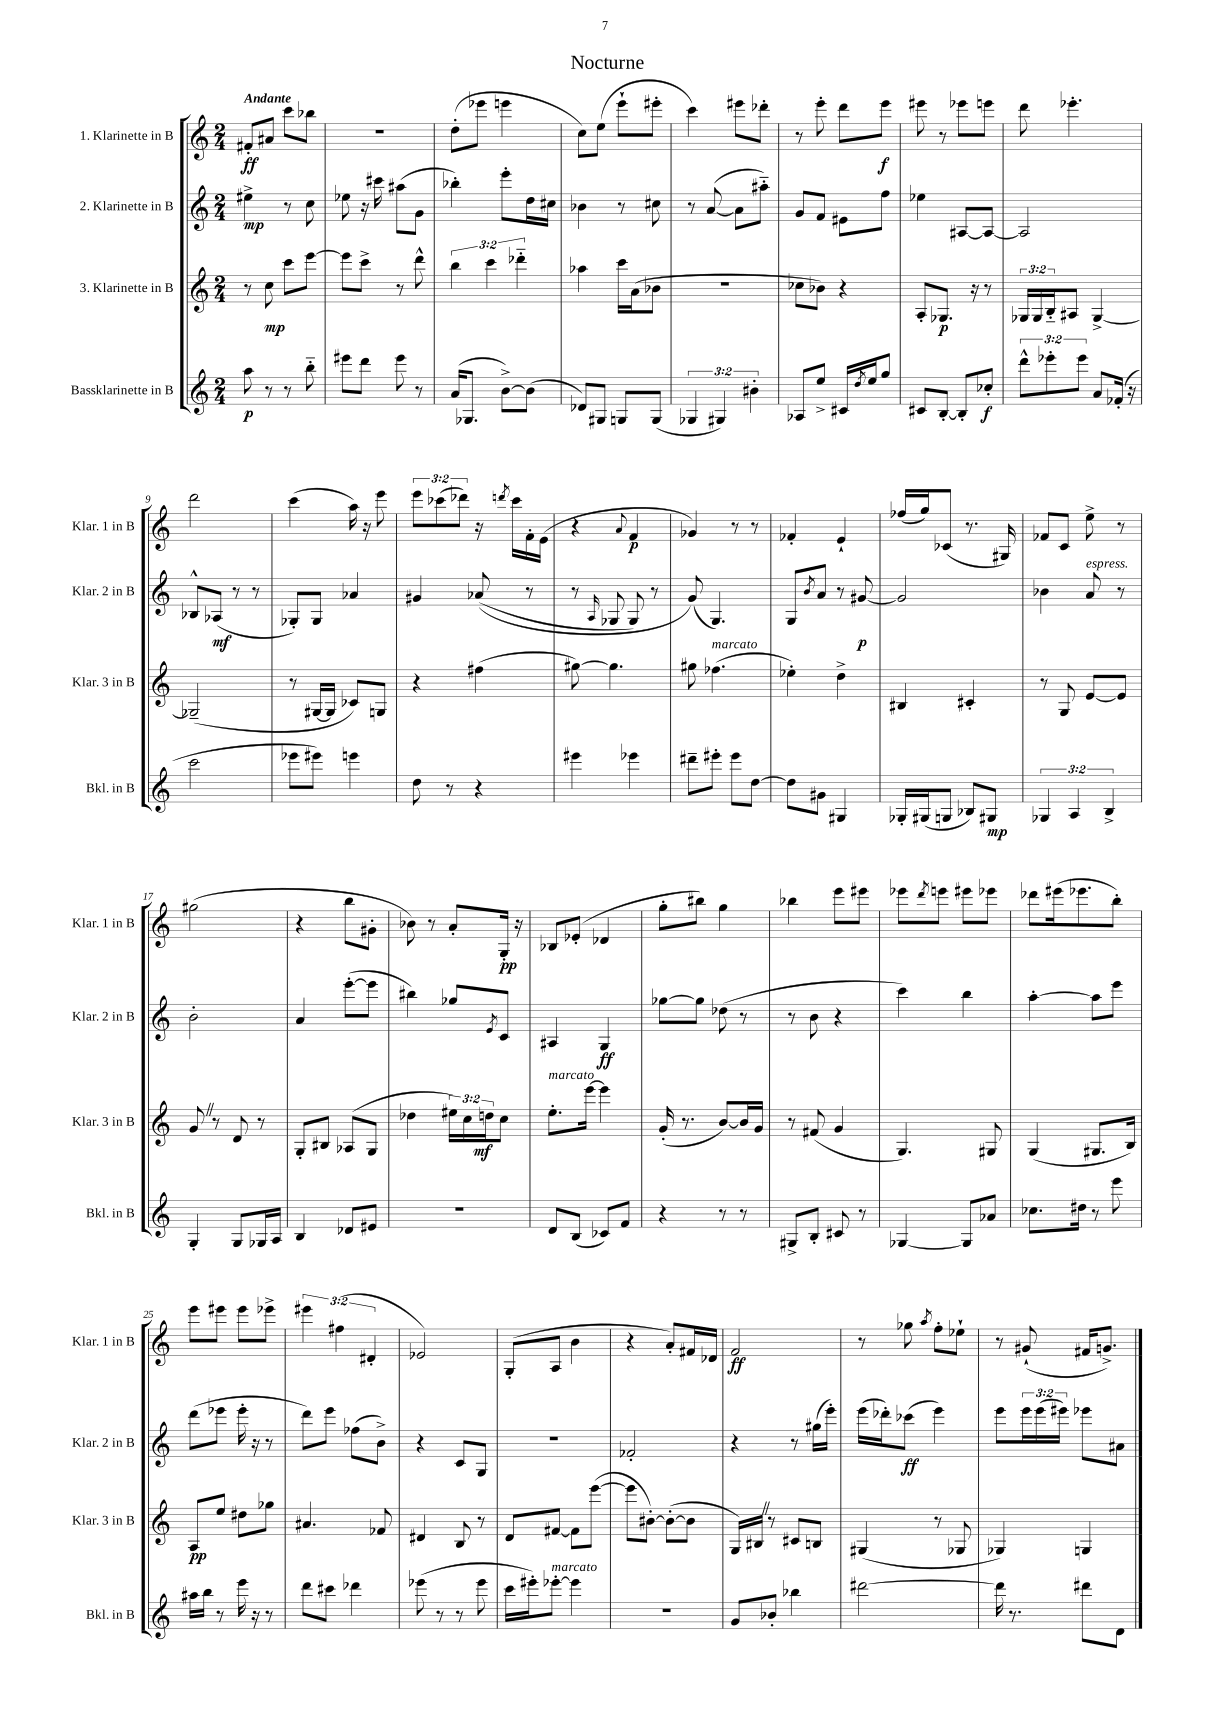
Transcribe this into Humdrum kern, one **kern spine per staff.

**kern	**kern	**kern	**kern
*staff4	*staff3	*staff2	*staff1
*clefG2	*clefG2	*clefG2	*clefG2
*k[]	*k[]	*k[]	*k[]
*M2/4	*M2/4	*M2/4	*M2/4
8aa	8r	4ee#^	8f#'
8r	8cc	.	8a#
8r	8ccc	8r	8ccc
8bb'~	[8eee	8cc	8bb-
=	=	=	=
8eee#	8eee]	8ee-	2r
8ddd	8ccc^	16r	.
.	.	16ccc#	.
8eee#	8r	(8aa#	.
8r	8ddd^^	8g	.
=	=	=	=
(16a	6bb	4bb-')	(8dd'
8.G-	.	.	.
.	.	.	8eee-
.	6ccc	.	.
[8b^)	.	8eee'	4eee
.	6ddd-'~	.	.
(8b]	.	16dd	.
.	.	16cc#	.
=	=	=	=
8d-)	4aa-	4b-	8cc)
8G#	.	.	(8ee
8G	16ccc	8r	8eee`
.	(16a	.	.
(8G	8b-	8cc#	8eee#'
=	=	=	=
6G-	2r	8r	4ccc)
.	.	([8a	.
6G#)	.	.	.
.	.	8a]	8eee#
6b#'	.	.	.
.	.	8aa#'~)	8ddd-'
=	=	=	=
8A-	8cc-	8g	8r
8ee^	8b-)	8f	8eee'
16c#	4r	8e#	8ddd
8qdd	.	.	.
16ee	.	.	.
8gg	.	8ff	8eee
=	=	=	=
8c#	8A'	4ee-	8eee#
[8B'	8.G-	.	8r
8B']	.	[8A#	8eee-
.	16r	.	.
8cc-'	8r	8A#_	8eee
=	=	=	=
12ddd^^	24G-	2A#]	8ddd
.	24G-	.	.
12eee-'	24B'~	.	.
.	8A#	.	4.eee-'
12eee-	.	.	.
8a	[4G-^	.	.
(16f-'	.	.	.
16r	.	.	.
=	=	=	=
2ccc	(2G-~]	8B-^^	2ddd
.	.	(8A-	.
.	.	8r	.
.	.	8r	.
=	=	=	=
8eee-	8r	8G-')	(4ccc
8eee#)	[16G#	8G-	.
.	16G#]	.	.
4eee	8c-)	4a-	16aa)
.	.	.	16r
.	8G	.	8eee
=	=	=	=
8dd	4r	4g#	12eee
.	.	.	(12ccc-
8r	.	.	.
.	.	.	12ddd-)
4r	(4ff#	&((8a-	16r
.	.	.	8qddd
.	.	.	16ccc-
.	.	8r	16f'
.	.	.	(16e
=	=	=	=
4eee#	[8gg#)	8r	4r
.	.	16qqA	.
.	4.gg#]	8G-	.
.	.	.	8qqa
4eee-	.	8G-)	4f
.	.	8r	.
=	=	=	=
8ddd#~	8gg#	(8g&)	4g-)
8eee#'	(4.ff-	4.G)	.
8eee#	.	.	8r
[8dd	.	.	8r
=	=	=	=
8dd]	4ee-')	8G	4f-'
.	.	8qb	.
8g#	.	8a	.
4G#	4dd^	8r	4e`
.	.	[8g#	.
=	=	=	=
16G-'	4B#	2g#]	(16ff-
(16G#	.	.	16gg)
8G	.	.	(8c-
8B-)	4c#'	.	8.r
8G#	.	.	.
.	.	.	16G#)
=	=	=	=
6G-	8r	4b-	8f-
.	8G	.	8c
6A	.	.	.
.	[8e	8a	8ee^
6B^	.	.	.
.	8e]	8r	8r
=	=	=	=
4G'	8g	2b'	(2gg#
.	8r	.	.
8G	8d	.	.
16G-	8r	.	.
16A	.	.	.
=	=	=	=
4B	8G'	4a	4r
.	8B#	.	.
8d-	(8A-	([8eee'	8bb
8e#	8G	8eee]	8g#'
=	=	=	=
2r	4dd-	4bb#)	8b-)
.	.	.	8r
.	24ee#)	8gg-	8a'
.	24cc	.	.
.	24dd	.	.
.	.	8qe	.
.	8cc	8c	16G'
.	.	.	16r
=	=	=	=
8d	8.ee'	4A#	8B-
(8B	.	.	(8e-'
.	[16eee	.	.
8c-)	4eee]	4G	4d-
8f	.	.	.
=	=	=	=
4r	(16g'	[8gg-	8gg'
.	8.r	.	.
.	.	8gg-]	8bb#)
8r	[8b)	(8dd-	4gg
8r	16b]	8r	.
.	16g	.	.
=	=	=	=
8G#^	8r	8r	4bb-
8B'	(8f#	8b	.
8c#	4g	4r	8eee
8r	.	.	8eee#
=	=	=	=
[4G-	4.G)	4ccc)	8eee-
.	.	.	8qddd
.	.	.	8eee
8G-]	.	4bb	8eee#
8a-	8G#	.	8eee-
=	=	=	=
8.cc-	(4G	[4aa'	8ddd-
.	.	.	(16eee#
16dd#	.	.	8.eee-
8r	8.G#	8aa]	.
8eee	.	8eee	8bb')
.	16B)	.	.
=	=	=	=
16aa#	8A	(8ddd	8eee
16bb	.	.	.
8r	8ee	8eee-	8eee#
16eee	8dd#	16eee-'	8eee#
16r	.	16r	.
8r	8gg-	8r	8eee-^
=	=	=	=
8ddd	4.a#	8ddd)	6eee#
8ccc#	.	8eee	.
.	.	.	(6ff#
4ddd-	.	(8ff-	.
.	.	.	6d#'
.	8f-	8b^)	.
=	=	=	=
(8eee-	4d#	4r	2e-)
8r	.	.	.
8r	8B	8c	.
8eee-	8r	8G	.
=	=	=	=
16ccc	8d	2r	(8G'
16eee#')	.	.	.
[8eee-'	[8f#	.	8A
4eee-]	8f#]	.	4b
.	([8eee	.	.
=	=	=	=
2r	8eee]	2f-'	4r
.	[8b#')	.	.
.	(8b#'_	.	8a')
.	8b#]	.	16f#
.	.	.	16d-
=	=	=	=
8g	16G)	4r	2f
.	16B#	.	.
8b-'	8r	.	.
4bb-	8c#	8r	.
.	8B	(16gg#	.
.	.	16eee')	.
=	=	=	=
[2ddd#	(4G#	(16eee	8r
.	.	16ddd-')	.
.	.	(8ccc-	8gg-
.	.	.	8qaa
.	8r	4eee)	8ff'
.	8G-	.	8ee-`
=	=	=	=
16ddd#]	4G-)	8eee	8r
8.r	.	.	.
.	.	24eee	(8g#`
.	.	(24eee	.
.	.	24eee#)	.
8ddd#	4G	8eee-	16f#
.	.	.	8.g^)
8d	.	8a#	.
==	==	==	==
*-	*-	*-	*-
